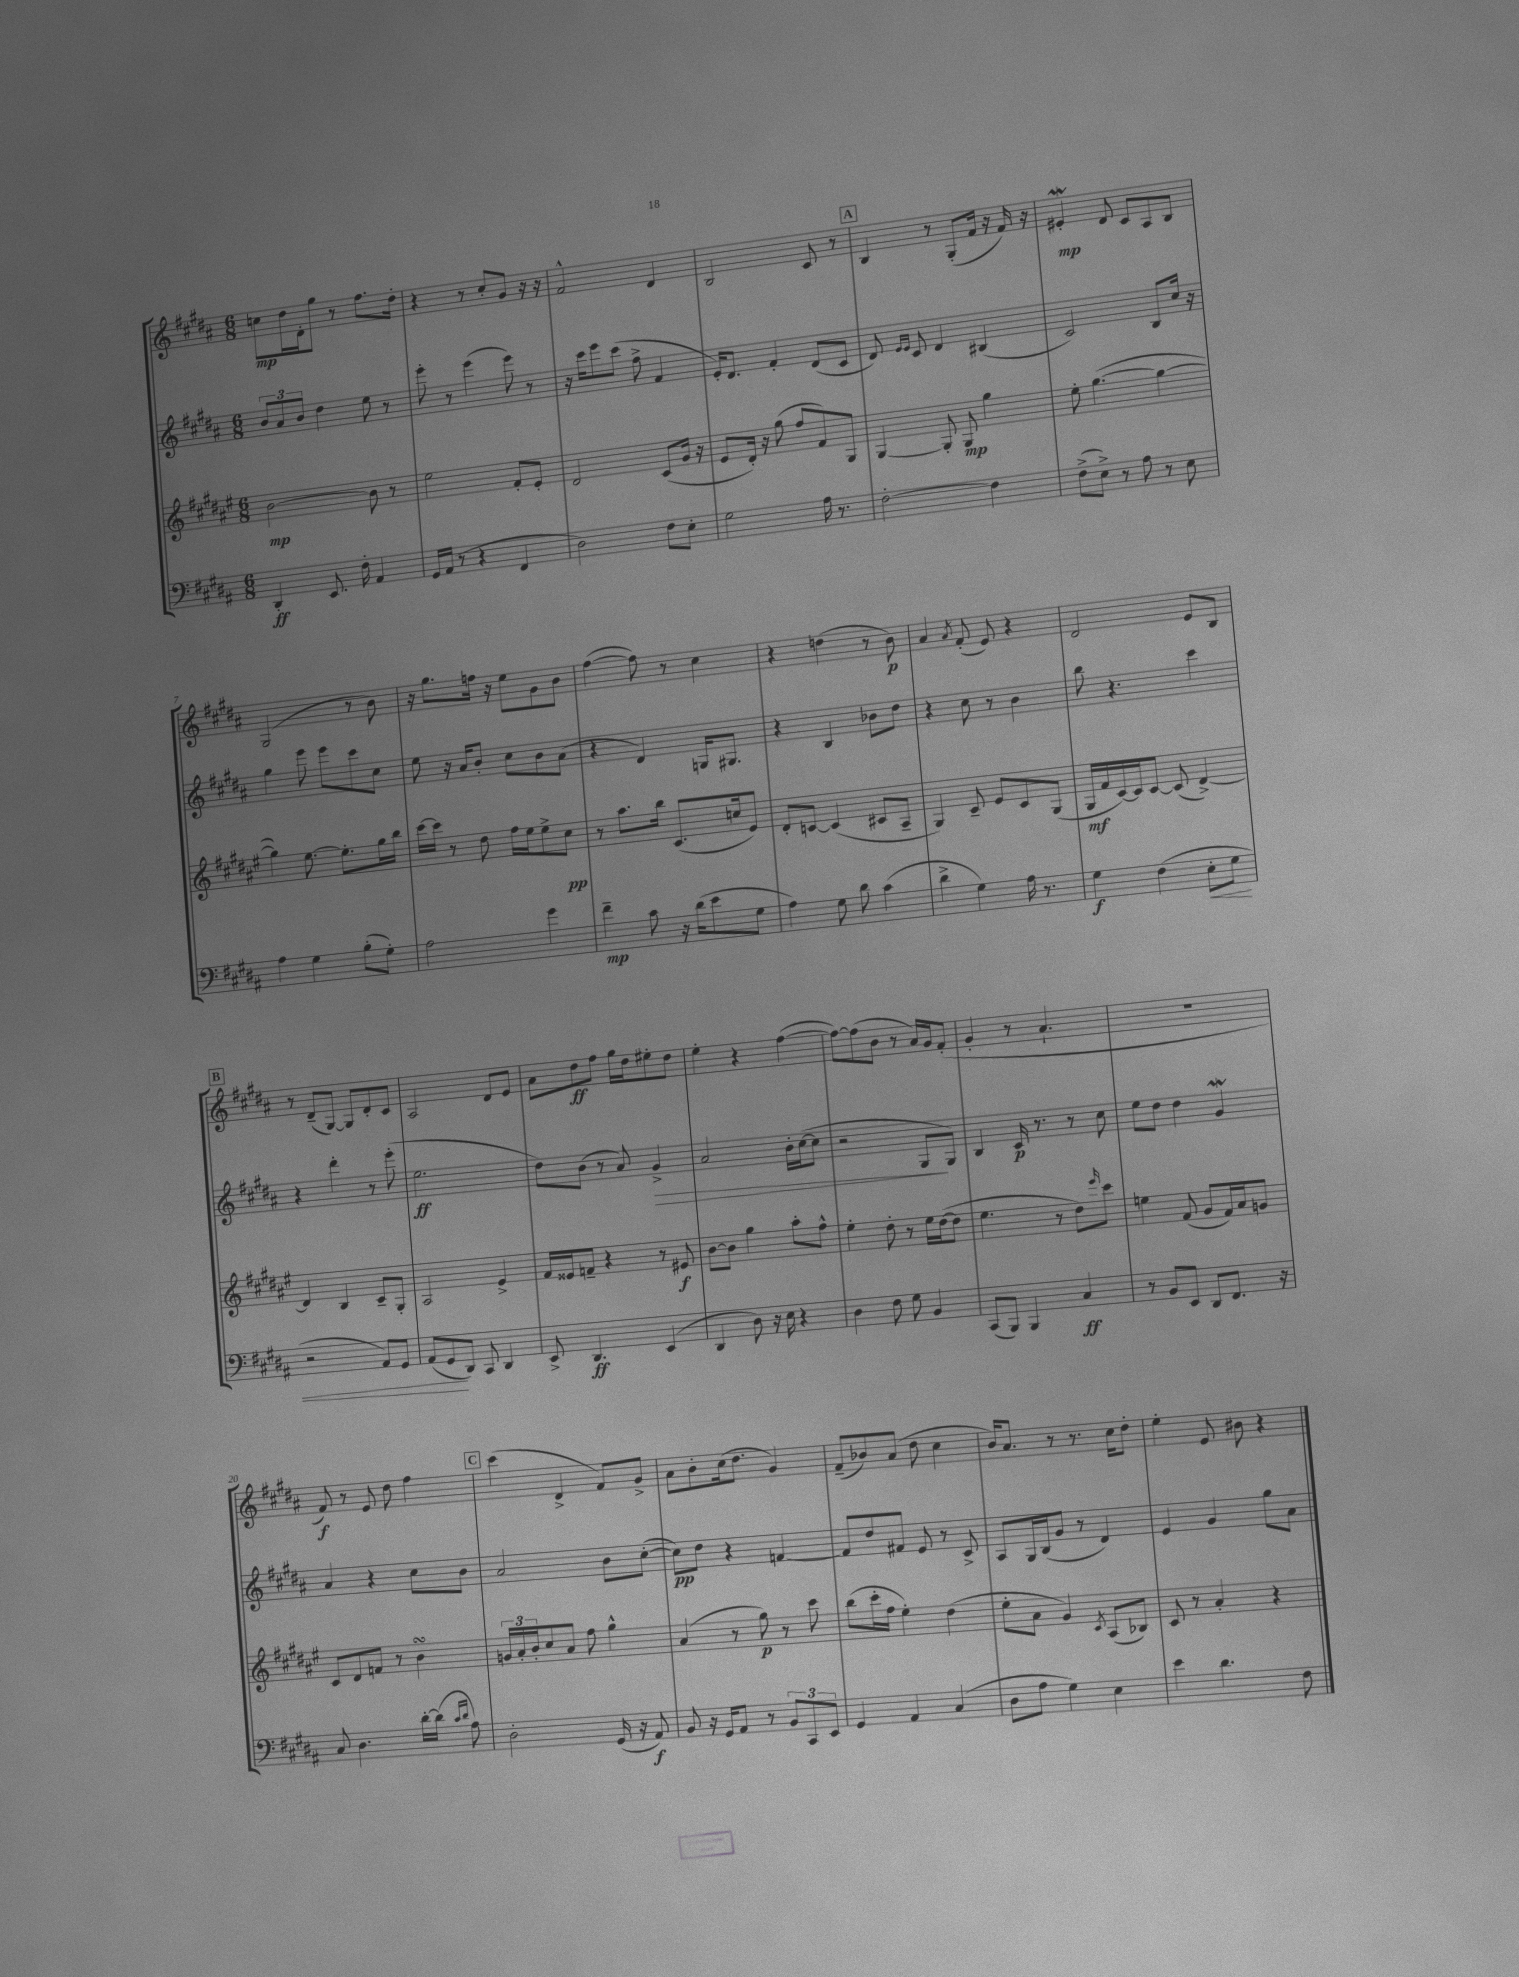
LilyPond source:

<<
\new StaffGroup <<
\new Staff = "s0" {
    \clef treble \key b \major \numericTimeSignature \time 6/8
    c''8\mp dis''16 dis'16-. gis''8 r8 fis''8. dis''16-. |
    r4 r8 cis''8-. gis'8 r16 r16 |
    fis'2-^ dis'4 |
    b2 cis'8 r8 |
    \mark \markup { \box "A" } b4 r8 gis8-.( fis'16 r16 fis'16) r16 |
    eis'4-.\mordent\mp dis'8 cis'8 ais8 b8 |
    gis2( r8 b'8) |
    r16 gis''8. f''16 r16 e''8 gis'8 b'8 |
    fis''4~( fis''8) r8 cis''4 |
    r4 d''4( r8 b'8\p) |
    ais'4 \acciaccatura { ais'8 } fis'8-.( e'8) r4 |
    dis'2 e'8 b8 |
    \mark \markup { \box "B" } r8 dis'8--( gis8~) gis8 dis'8-. cis'8 |
    ais2 dis'8 e'8 |
    ais'8 dis''8\ff fis''8 gis''16 dis''16 eis''8-. dis''8 |
    e''4-. r4 fis''4~( |
    fis''8~) fis''8( b'8 r8 ais'16) gis'16 fis'8-.( |
    gis'4-. r8 ais'4.-! |
    R2. |
    fis'8\f) r8 e'8 dis''8 fis''4 |
    \mark \markup { \box "C" } cis'''4( dis'4-> fis'8) gis'8-> |
    ais'8 b'8-. cis''16( dis''8. gis'4) |
    fis'8--( bes'8) ais'8( dis''8 cis''4 |
    b'16) ais'8. r8 r8. cis''16 dis''8-. |
    e''4-. e'8 bis'8 r4 \bar "|." |
}
\new Staff = "s1" {
    \clef treble \key b \major \numericTimeSignature \time 6/8
    \tuplet 3/2 { b'8 ais'8 b'8 } dis''4 e''8 r8 |
    e'''8-. r8 e'''4( e'''8) r8 |
    r16 cis'''16 e'''8 cis'''8( fis''8-> fis'4 |
    e'16-.) dis'8. fis'4-. dis'8( cis'8 |
    \mark \markup { \box "A" } dis'8) \grace { e'16 e'16 } cis'8 dis'4 bis4( |
    cis'2) b8 cis''16 r16 |
    gis''4 e'''8 e'''8 cis'''8 cis''8 |
    e''8 r16 ais'16 b'8-. cis''8 b'8 ais'8( |
    r4 dis'4) g16 gis8. |
    r4 b4 bes'8 dis''8 |
    r4 cis''8 r8 b'4 |
    b''8 r4. cis'''4 |
    \mark \markup { \box "B" } r4 dis'''4-. r8 e'''8-.( |
    e''2.\ff |
    dis''8) b'8( r8 ais'8) gis'4->\> |
    ais'2 b'16-. cis''16~( cis''8 |
    r2 gis8\! gis8) |
    b4 cis'16\p r8. r8 cis''8 |
    e''8 dis''8 dis''4 gis'4\mordent |
    ais'4 r4 cis''8 b'8 |
    \mark \markup { \box "C" } ais'2 b'8 cis''8~-.( |
    cis''8\pp) dis''8 r4 f'4~ |
    f'8 dis''8 fis'8 e'8 r8 cis'8-> |
    ais8 gis16 b16( gis'8 r8 dis'4) |
    e'4 gis'4 gis''8 ais'8 \bar "|." |
}
\new Staff = "s2" {
    \clef treble \key fis \major \numericTimeSignature \time 6/8
    b'2~\mp b'8 r8 |
    eis''2 fis'8-. eis'8-. |
    dis'2 cis'8( gis'16 r16 |
    eis'8 dis'16-.) r16 gis''8( fis''8 fis'8) gis8 |
    \mark \markup { \box "A" } gis4~ gis8-. gis8\mp gis''4 |
    eis''8-. gis''4.~( gis''4~ |
    gis''4) eis''8.~ eis''8.-. gis''16 b''16 |
    cis'''16~ cis'''16 r8 dis''8 fis''16 eis''16 eis''8-> cis''8\pp |
    r8 ais''8. b''16 cis'8.( c''16 eis'8) |
    dis'8-. c'8~ c'4( cis'8 ais8-- |
    gis4) cis'8-- eis'8 cis'8 gis8( |
    gis16\mf fis'16 cis'16~) cis'16 cis'8~ cis'8( dis'4~->) |
    \mark \markup { \box "B" } dis'4 b4 cis'8-- gis8-. |
    ais2 eis'4-> |
    fis'16 eisis'16 f'8-- r4 r8 eis'8\f |
    b'8~ b'8 gis''4 ais''8-. fis''8-^ |
    eis''4-. dis''8-. r8 eis''16 dis''16~( dis''8 |
    eis''4. r8 dis''8) \grace { eis'''16 } cis'''8 |
    e''4 fis'8( gis'8 fis'16) ais'16 g'8 |
    cis'8 dis'8 f'8 r8 b'4\turn |
    \mark \markup { \box "C" } \tuplet 3/2 { g'16 ais'16-. b'16-. } cis''8 ais'8 fis''8 gis''4-^ |
    ais'4( r8 gis''8\p) r8 cis'''8 |
    b''8( cis'''16-. fis''16 eis''4-.) dis''4( |
    eis''8-. ais'8 gis'4) \acciaccatura { cis'8 } ais8( bes8) |
    cis'8 r8 ais'4-. r4 \bar "|." |
}
\new Staff = "s3" {
    \clef bass \key b \major \numericTimeSignature \time 6/8
    dis,4-.\ff e,8. fis16-. ais,4 |
    gis,16 ais,16( r8 r4 fis,4 |
    dis2) fis8 e8-. |
    gis2 ais16 r8. |
    \mark \markup { \box "A" } fis2~-. fis4 |
    fis8->( e8->) r8 ais8 r8 e8 |
    ais4 gis4 b8-.( gis8-.) |
    ais2 gis'4 |
    fis'4--\mp cis'8 r16 dis'16( e'8 gis8 |
    ais4) gis8 dis'8 cis'4( |
    dis'4-> gis4) ais16 r8. |
    gis4\f fis4( e8-.\< gis8 |
    \mark \markup { \box "B" } r2 ais,8) gis,8 |
    ais,8( gis,8\! dis,8) cis,8 dis,4 |
    e,8-> dis,4.\ff e,4( |
    dis,4 dis8) r16 e16 r4 |
    dis4 fis8 gis8 b,4 |
    cis,8( b,,8) b,,4 cis4\ff |
    r8 b,8 e,8 dis,8 fis,8. r16 |
    cis8 dis4. dis'16~-. dis'16( \grace { cis'16 dis'16 } ais8) |
    \mark \markup { \box "C" } dis2-. gis,16( r16 ais,8\f) |
    b,8 r16 gis,16 ais,8 r8 \tuplet 3/2 { b,8 cis,8 e,8 } |
    gis,4 ais,4 cis4( |
    dis8 ais8 gis4) e4 |
    e'4 dis'4. fis8 \bar "|." |
}
>>
>>
